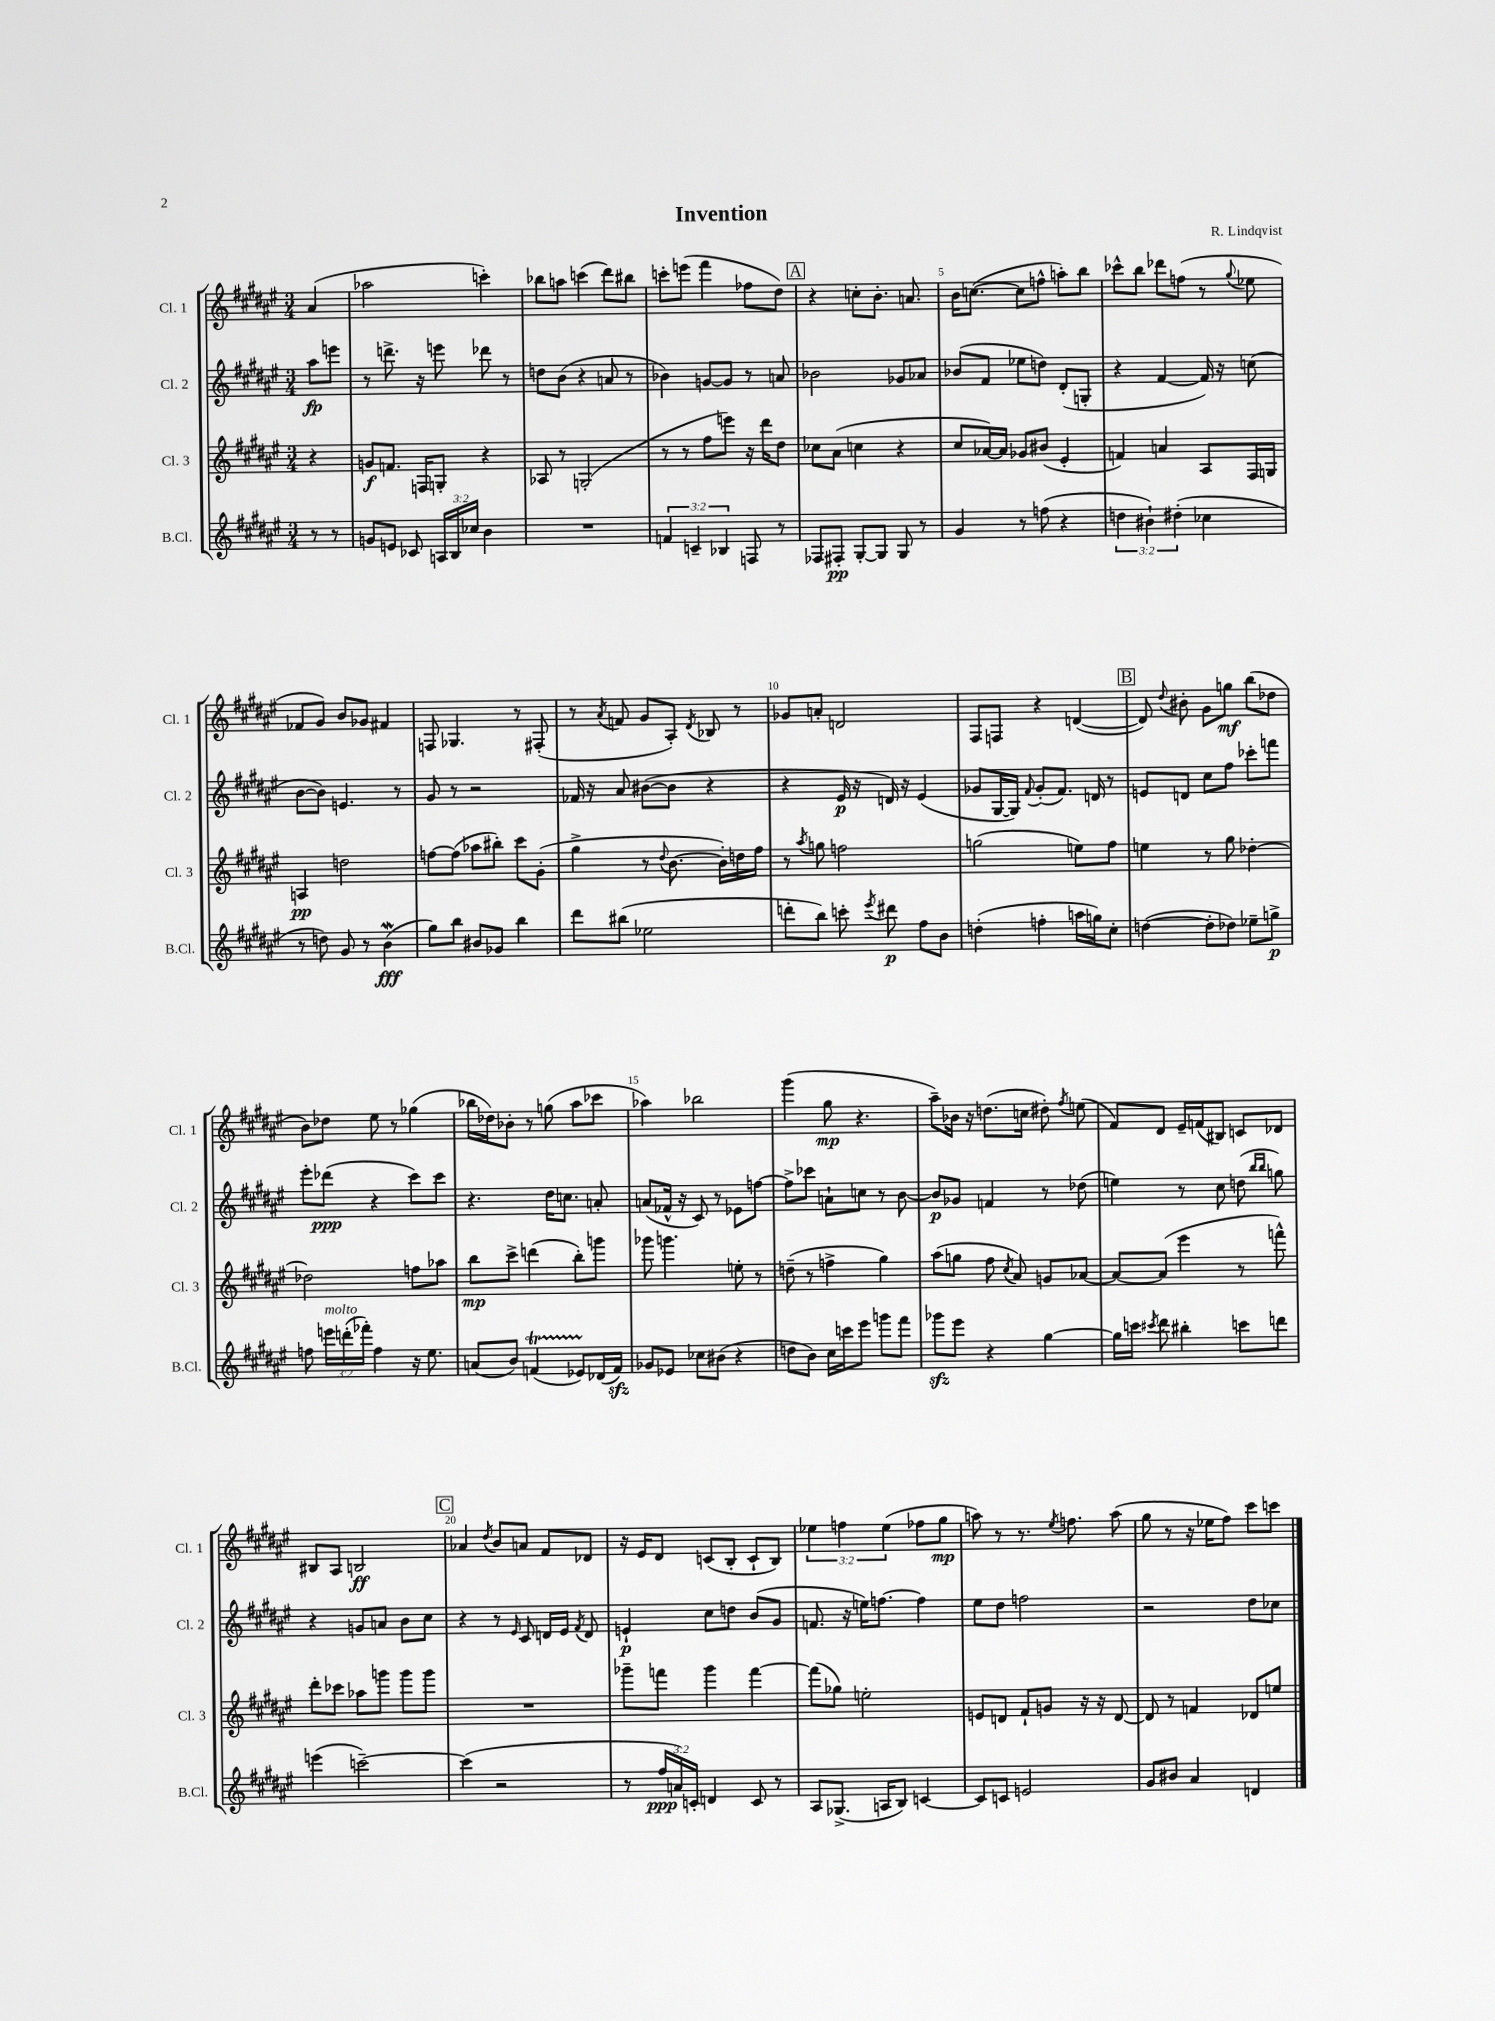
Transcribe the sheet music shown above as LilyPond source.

\header { title = "Invention" composer = "R. Lindqvist" }
<<
\new StaffGroup <<
\new Staff = "s0" \with { instrumentName = "Cl. 1" shortInstrumentName = "Cl. 1" } {
    \clef treble \key fis \major \numericTimeSignature \time 3/4 \override Staff.TupletNumber.text = #tuplet-number::calc-fraction-text \partial 4
    \autoBeamOff ais'4( |
    aes''2 c'''4-.) |
    bes''8[ a''8] c'''4( dis'''8[) bis''8] |
    c'''8[-. e'''8]( fis'''4 fes''8[ dis''8]) |
    \mark \markup { \box "A" } r4 c''8[-. b'8.]-. a'8. |
    b'16[ c''8.]~( c''8[ f''8]-^ a''8[-.) b''8] |
    ces'''8[-^ b''8] des'''8[ f''8]( r8 \appoggiatura { gis''8 } ees''8 |
    fes'8[ gis'8]) b'8[ ges'8] fis'4 |
    f8 ges4. r8 fis8-.( |
    r8 \acciaccatura { ais'8 } f'8 gis'8[ ais8]-.) \acciaccatura { dis'8 } bes8 r8 |
    ges'8[ a'8]-. d'2 |
    fis8[ f8] r4 d'4~( |
    \mark \markup { \box "B" } d'8) \appoggiatura { dis''8 } bis'8-. gis'8[ g''8]\mf b''8[( des''8] |
    b'8[) des''8] eis''8 r8 ges''4( |
    bes''16[ des''16) bes'8]-. r8 g''8( ais''8[ ces'''8] |
    aes''4) bes''2 |
    gis'''4( gis''8\mp r4. |
    ais''8[--) bes'16] r16 d''8.[( c''16] dis''8-.) \acciaccatura { fis''8 } e''8( |
    fis'8[) dis'8] eis'16[-- f'16( bis8]) c'8[ des'8] |
    bis8[ ais8] b2\ff |
    \mark \markup { \box "C" } aes'4 \acciaccatura { dis''8 } b'8[ a'8] fis'8[ des'8] |
    r16 eis'16[ dis'8] c'8[( b8]-. c'8[-! b8]) |
    \tuplet 3/2 { ees''4 f''4 ees''4( } fes''8[ gis''8]\mp |
    a''8) r8 r8. \acciaccatura { eis''8 } f''8. a''8( |
    gis''8 r8 r16 ees''16[ fis''8]) cis'''8[ c'''8] \bar "|." |
}
\new Staff = "s1" \with { instrumentName = "Cl. 2" shortInstrumentName = "Cl. 2" } {
    \clef treble \key fis \major \numericTimeSignature \time 3/4 \partial 4
    \autoBeamOff ais''8[\fp e'''8] |
    r8 d'''8.-> r16 e'''8 des'''8 r8 |
    d''8[ b'8]( r4 a'8 r8 |
    bes'4) g'8[~ g'8] r8 a'8 |
    \mark \markup { \box "A" } bes'2 ges'8[ aes'8] |
    bes'8[( fis'8] ees''8[ d''8]) dis'8[-.( g8]-. |
    r4 fis'4~ fis'16) r16 c''8( |
    b'8[~ b'8]) e'4. r8 |
    gis'8 r8 r2 |
    fes'16 r16 ais'8 bis'8[~( bis'8] r4 |
    r4 eis'16\p r16 d'16) r16 eis'4( |
    ges'8[ gis16~ gis16]) \appoggiatura { fis'8 } ges'8[-.( fis'8.]) d'16 r8 |
    \mark \markup { \box "B" } e'8[ d'8] cis''8[ fis''8] ces'''8[-. f'''8] |
    eis'''8[-. des'''8]\ppp( r4 cis'''8[) cis'''8] |
    r4. dis''16[ c''8.] a'8-. |
    a'8[( fes'16]-^ r16 cis'8) r8 ees'8[ f''8]~ |
    f''8[-> ces'''8] a'8[-! c''8] r8 b'8~ |
    b'8[\p ges'8] f'4 r8 des''8( |
    e''4) r8 cis''8 d''8( \grace { b''16[ b''16] } g''8) |
    r4 g'8[ a'8] b'8[ cis''8] |
    \mark \markup { \box "C" } r4 r8 \grace { eis'16 } cis'8 d'16[ eis'16] \acciaccatura { fis'8 } d'8 |
    e'4-!\p cis''8[ d''8] b'8[( gis'8] |
    f'8. r16 e''16[) f''8.]~ f''4 |
    eis''8[ dis''8] f''2 |
    r2 dis''8[ ces''8] \bar "|." |
}
\new Staff = "s2" \with { instrumentName = "Cl. 3" shortInstrumentName = "Cl. 3" } {
    \clef treble \key fis \major \numericTimeSignature \time 3/4 \partial 4
    \autoBeamOff r4 |
    g'8[\f f'8.] f16[ g8]-. r4 |
    aes8 r8 g2-.( |
    r8 r8 fis''8[ e'''8]) r16 dis'''16[ dis''8] |
    \mark \markup { \box "A" } ces''8[ ais'8]( c''4 r4 |
    cis''8[ aes'16~) aes'16] ges'8[ bis'8]( eis'4-. |
    f'4) a'4 ais8[ fis16 g16] |
    a4\pp d''2 |
    f''8[~ f''8]( aes''8[ bis''8]-.) cis'''8[ gis'8]-.( |
    gis''4-> r8 \appoggiatura { dis''8 } b'8.~ b'16[-.) d''16 fis''16] |
    r8 \acciaccatura { ais''8 } g''8 f''2 |
    g''2( e''8[) fis''8] |
    \mark \markup { \box "B" } e''4 r8 gis''8 des''4~-. |
    des''2 f''8[ aes''8] |
    b''8[\mp cis'''8]-> d'''4( b''8[-.) g'''8] |
    ges'''8 g'''4. e''8-. r8 |
    d''8--( r8 f''4-> gis''4) |
    ais''8[( g''8] fis''8 \acciaccatura { cis''8 } ais'8) g'8[ aes'8]~ |
    aes'8[~ aes'8]( eis'''4 r8 f'''8-^) |
    dis'''8[-. ces'''8] aes''8[ g'''8] g'''8[ g'''8] |
    \mark \markup { \box "C" } R2. |
    ges'''8[-- f'''8] ges'''4 f'''4~ |
    f'''8[( ges''8]) e''2-. |
    e'8[ d'8] fis'8[-! g'8] r16 r16 d'8~ |
    d'8 r8 f'4 des'8[ e''8] \bar "|." |
}
\new Staff = "s3" \with { instrumentName = "B.Cl." shortInstrumentName = "B.Cl." } {
    \clef treble \key fis \major \numericTimeSignature \time 3/4 \override Staff.TupletNumber.text = #tuplet-number::calc-fraction-text \partial 4
    \autoBeamOff r8 r8 |
    g'8[ e'8] ces'8 \tuplet 3/2 { a16[ b16 ces''16] } b'4 |
    R2. |
    \tuplet 3/2 { f'4 c'4-- bes4 } f8 r8 |
    \mark \markup { \box "A" } fes8[ fis8]-.\pp gis8[~-. gis8] gis8 r8 |
    gis'4 r8 f''8( r4 |
    \tuplet 3/2 { d''4 bis'4-!) dis''4-.( } ces''4 |
    r8 d''8) gis'8 r8 b'4\mordent\fff( |
    gis''8[) b''8] bis'8[ ges'8] b''4 |
    dis'''8[ bis''8]( ees''2 |
    d'''8[-. b''8]) c'''8-. \acciaccatura { eis'''8 } dis'''8\p fis''8[ b'8] |
    d''4-.( f''4-. a''16[ g''16) cis''8]-. |
    \mark \markup { \box "B" } d''4~( d''8[-. des''8]) ees''8[-- g''8]->\p |
    f''8 \tuplet 3/2 { e'''16[^\markup { \italic "molto" } d'''16-.( fes'''16]-.) } f''4 r16 eis''8. |
    a'8[( b'8]) f'4\startTrillSpan( ees'8[) des'16\stopTrillSpan( f'16]\sfz) |
    ges'8[ ees'8] ces''8[ bis'8]( r4 |
    d''8[ b'8]) cis''16[ c'''16 eis'''8] g'''8[ fis'''8] |
    ges'''8[\sfz eis'''8] r4 gis''4~ |
    gis''16[ c'''16] \acciaccatura { cis'''8 } dis'''8 bis''4-. c'''8[ d'''8] |
    e'''4( c'''2~--) |
    \mark \markup { \box "C" } c'''4( r2 |
    r8 \tuplet 3/2 { fis''16[\ppp a'16) c'16]-. } d'4 c'8 r8 |
    ais8[ ges8.]->( a16[ b8]) c'4~ |
    c'8[ c'8] e'2 |
    gis'8[ bis'8] ais'4 d'4 \bar "|." |
}
>>
>>
\layout { \context { \Score \override BarNumber.break-visibility = ##(#f #t #t) barNumberVisibility = #(every-nth-bar-number-visible 5) } }
